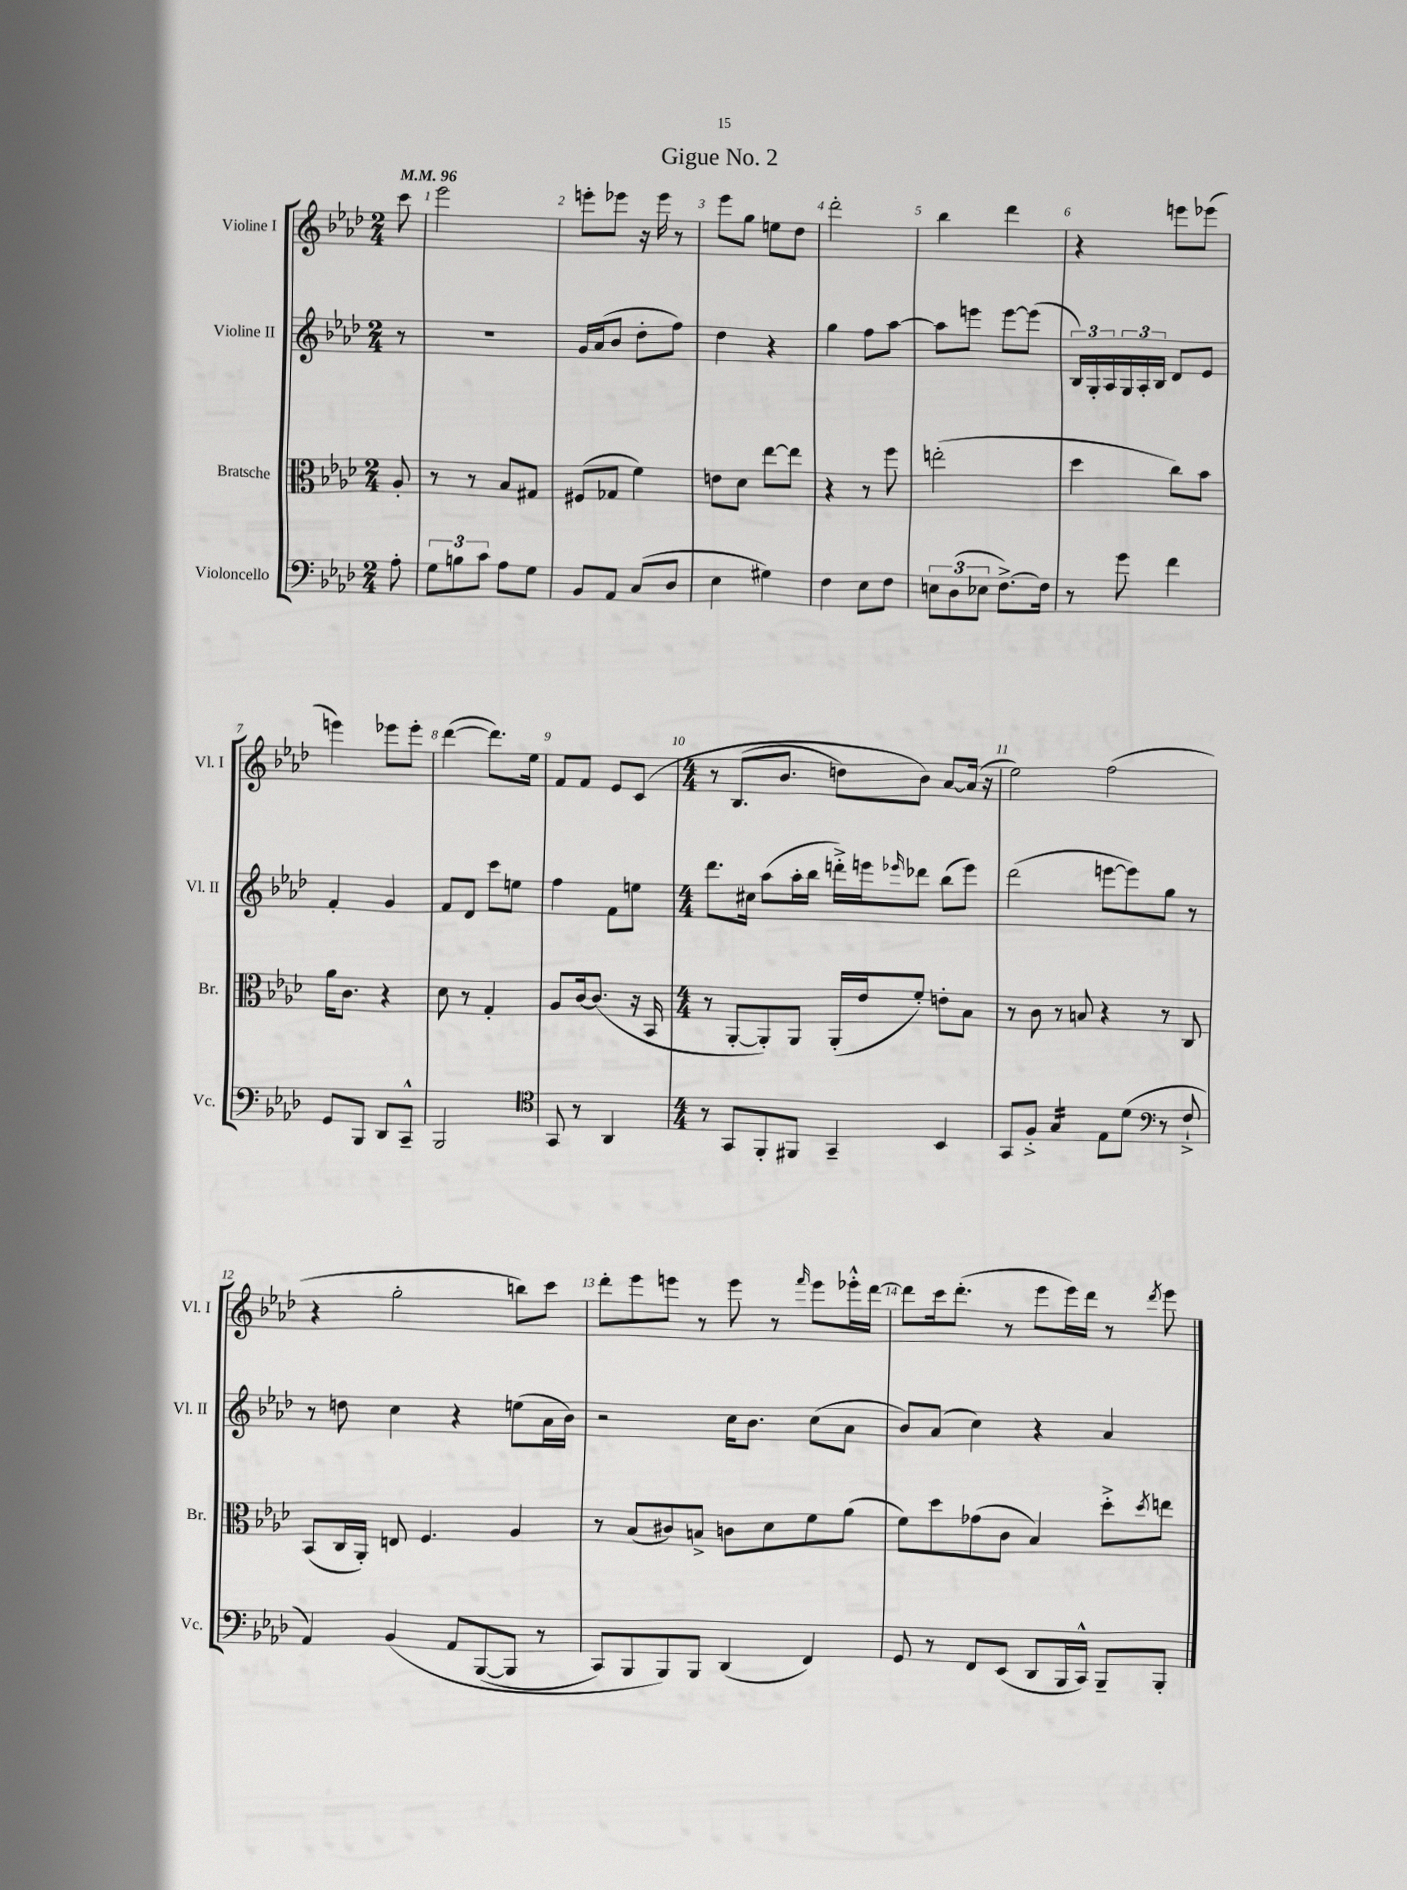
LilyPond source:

\header { title = "Gigue No. 2" }
<<
\new StaffGroup <<
\new Staff = "s0" \with { instrumentName = "Violine I" shortInstrumentName = "Vl. I" } {
    \clef treble \key aes \major \numericTimeSignature \time 2/4 \partial 8 \tempo 4 = 96
    c'''8 |
    ees'''2 |
    e'''8-. ees'''8 r16 ees'''16 r8 |
    ees'''8 g''8 e''8 des''8 |
    des'''2-. |
    bes''4 des'''4 |
    r4 e'''8 ees'''8( |
    e'''4) ees'''8 ees'''8-. |
    des'''4~( des'''8.) ees''16 |
    f'8 f'8 ees'8 c'8\( |
    \numericTimeSignature \time 4/4 r8 bes8.( bes'8. d''8) bes'8\) aes'8~ aes'16( r16 |
    ees''2) f''2( |
    r4 g''2-. b''8) c'''8 |
    des'''8-. ees'''8 e'''8 r8 e'''8 r8 \grace { f'''16 } e'''8 ees'''16-.-^ des'''16~ |
    des'''8 c'''16 des'''8.-.( r8 ees'''8 ees'''16) des'''16 r8 \acciaccatura { des'''8 } ees'''8 \bar "|." |
}
\new Staff = "s1" \with { instrumentName = "Violine II" shortInstrumentName = "Vl. II" } {
    \clef treble \key aes \major \numericTimeSignature \time 2/4 \partial 8
    r8 |
    R2 |
    g'16 aes'16( bes'8 des''8-. f''8) |
    des''4 r4 |
    g''4 f''8 aes''8~ |
    aes''8 e'''8 e'''8~ e'''8( |
    \tuplet 3/2 { bes16) g16-. aes16 } \tuplet 3/2 { g16 aes16-. bes16 } des'8 ees'8 |
    f'4-. g'4 |
    f'8 des'8 c'''8 e''8 |
    f''4 f'8 e''8 |
    \numericTimeSignature \time 4/4 des'''8. cis''16 aes''8( aes''16-. bes''16 d'''16-.->) e'''16 \grace { ees'''16 } des'''8 bes''8( ees'''8) |
    des'''2( e'''8~ e'''8) g''8 r8 |
    r8 d''8 c''4 r4 e''8( aes'16 bes'16) |
    r2 c''16 bes'8. c''8( aes'8 |
    bes'8) aes'8( c''4) r4 aes'4 \bar "|." |
}
\new Staff = "s2" \with { instrumentName = "Bratsche" shortInstrumentName = "Br." } {
    \clef alto \key aes \major \numericTimeSignature \time 2/4 \partial 8
    aes8-. |
    r8 r8 bes8 gis8 |
    fis8( ges8 f'4) |
    e'8 des'8 ees''8~ ees''8 |
    r4 r8 f''8 |
    e''2-.( |
    des''4 c''8) bes'8 |
    aes'16 c'8. r4 |
    des'8 r8 g4-. |
    aes8 c'16~ c'8.( r16 bes,16 |
    \numericTimeSignature \time 4/4 r8 aes,8~-. aes,8-.) aes,8 aes,16-.( ees'16 f'8-.) e'8-. bes8 |
    r8 c'8 r8 b8 r4 r8 c8 |
    bes,8( c16 aes,16-.) e8 f4. aes4 |
    r8 bes8( cis'8) b8-> c'8 des'8 f'8 aes'8( |
    f'8) des''8 ges'8( c'8 bes4) des''8-.-> \acciaccatura { des''8 } e''8 \bar "|." |
}
\new Staff = "s3" \with { instrumentName = "Violoncello" shortInstrumentName = "Vc." } {
    \clef bass \key aes \major \numericTimeSignature \time 2/4 \partial 8
    aes8-. |
    \tuplet 3/2 { g8 b8 c'8 } aes8 g8 |
    bes,8 aes,8 c8( des8 |
    ees4 gis4) |
    f4 ees8 f8 |
    \tuplet 3/2 { e8 des8( ees8 } f8.~->) f16 |
    r8 g'8 f'4 |
    g,8 bes,,8 des,8 c,8---^ |
    bes,,2 |
    \clef tenor g,8 r8 aes,4 |
    \numericTimeSignature \time 4/4 r8 g,8 f,8-. fis,8 g,4-- bes,4 |
    g,8 f8-.-> g4:16 ees8 des'8( r8 f8-!-> |
    \clef bass aes,4) bes,4\( aes,8 bes,,8~( bes,,8 r8 |
    c,8) bes,,8 bes,,8\) bes,,8 des,4( f,4) |
    g,8 r8 f,8 ees,8( des,8 bes,,16 c,16-^) bes,,8-- bes,,8-. \bar "|." |
}
>>
>>
\layout { \context { \Score \override BarNumber.break-visibility = ##(#f #t #t) barNumberVisibility = #all-bar-numbers-visible } }
